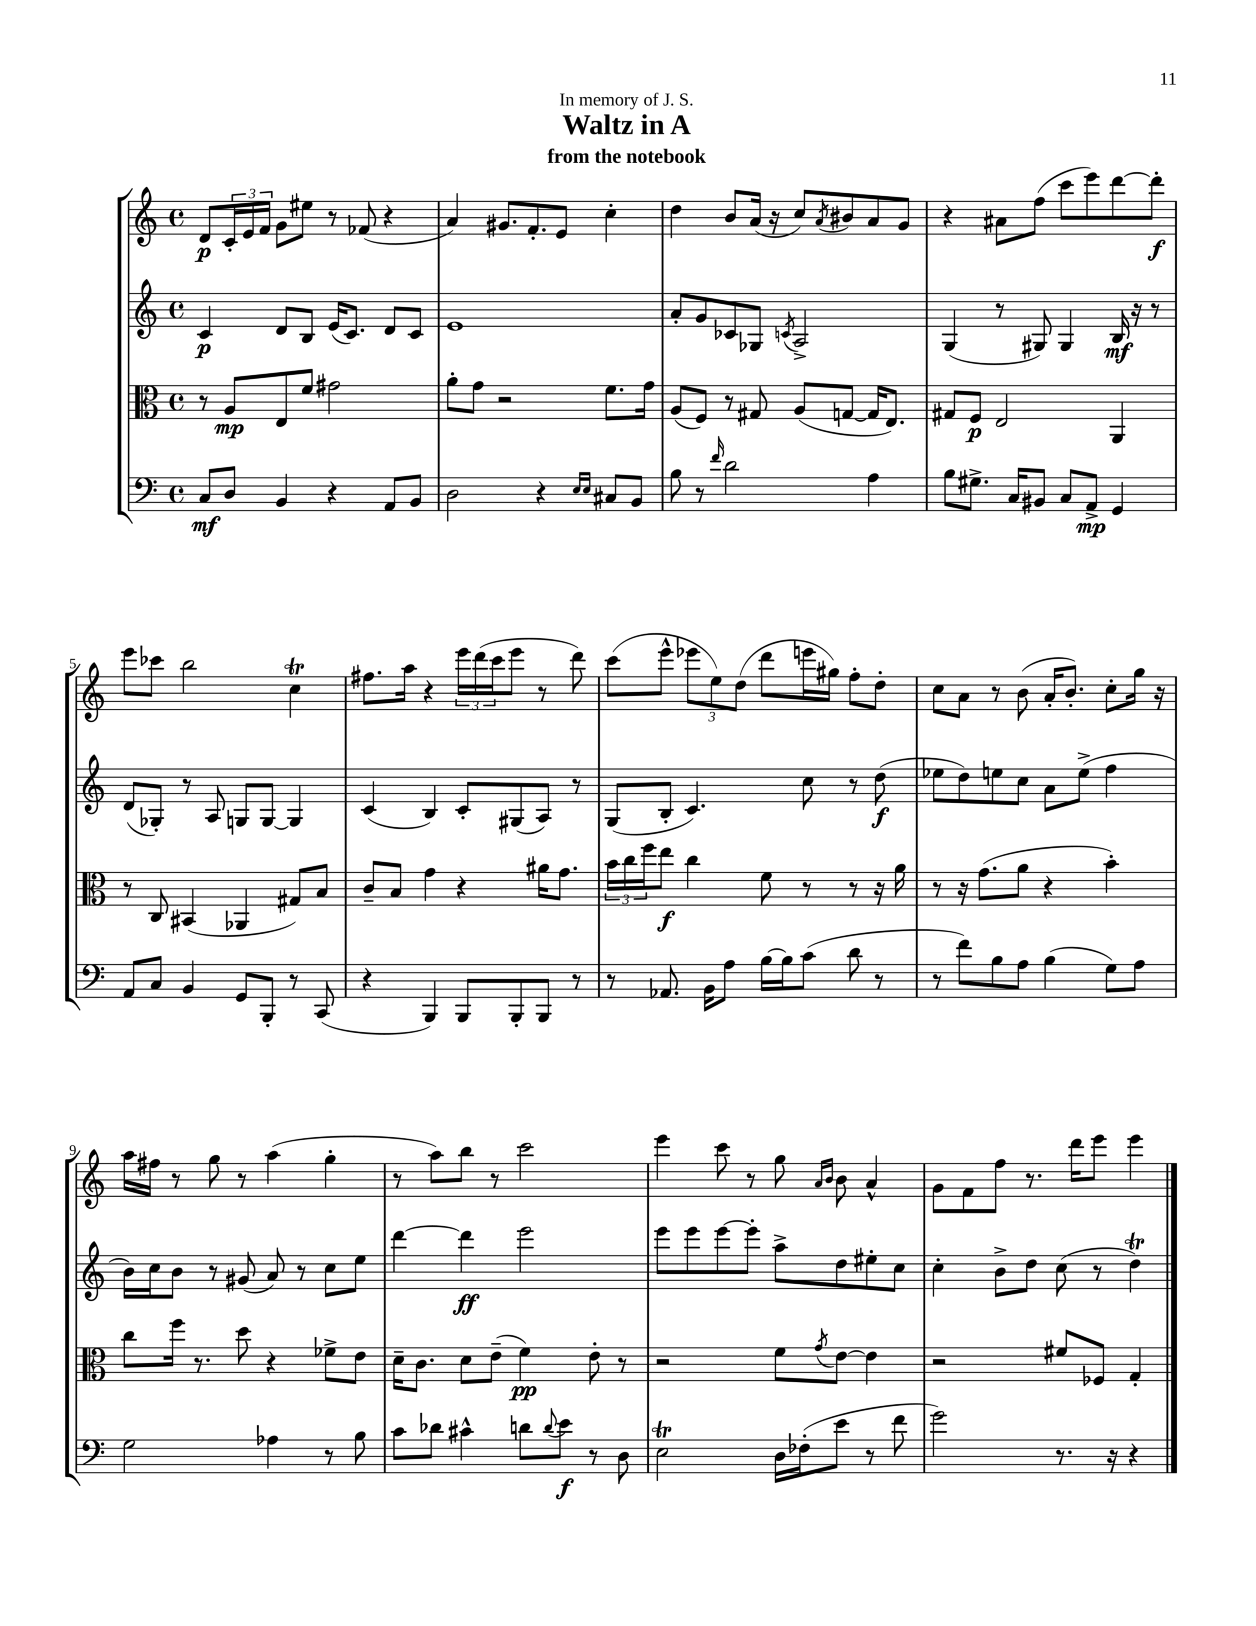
\header { title = "Waltz in A" subtitle = "from the notebook" dedication = "In memory of J. S." }
<<
\new StaffGroup <<
\new Staff = "s0" {
    \clef treble \key c \major \defaultTimeSignature \time 4/4
    d'8\p \tuplet 3/2 { c'16-. e'16 f'16 } g'8 eis''8 r8 fes'8( r4 |
    a'4) gis'8. f'8.-. e'8 c''4-. |
    d''4 b'8 a'16( r16 c''8) \acciaccatura { a'8 } bis'8 a'8 g'8 |
    r4 ais'8 f''8( c'''8 e'''8) d'''8~ d'''8-.\f |
    e'''8 ces'''8 b''2 c''4\trill |
    fis''8. a''16 r4 \tuplet 3/2 { e'''16 d'''16( c'''16 } e'''8 r8 d'''8) |
    c'''8( e'''8-^ \tuplet 3/2 { ees'''8 e''8) d''8( } d'''8 e'''16 gis''16) f''8-. d''8-. |
    c''8 a'8 r8 b'8( a'16-. b'8.-.) c''8-. g''16 r16 |
    a''16 fis''16 r8 g''8 r8 a''4( g''4-. |
    r8 a''8) b''8 r8 c'''2 |
    e'''4 c'''8 r8 g''8 \grace { a'16 b'16 } b'8 a'4-^ |
    g'8 f'8 f''8 r8. d'''16 e'''8 e'''4 \bar "|." |
}
\new Staff = "s1" {
    \clef treble \key c \major \defaultTimeSignature \time 4/4
    c'4\p d'8 b8 e'16( c'8.) d'8 c'8 |
    e'1 |
    a'8-. g'8 ces'8 ges8 \acciaccatura { c'8 } a2-> |
    g4( r8 gis8) gis4 b16\mf r16 r8 |
    d'8( ges8-.) r8 a8 g8 g8~ g4 |
    c'4( b4) c'8-. gis8( a8) r8 |
    g8( b8-. c'4.) c''8 r8 d''8\f( |
    ees''8 d''8) e''8 c''8 a'8 e''8->( f''4 |
    b'16) c''16 b'8 r8 gis'8( a'8) r8 c''8 e''8 |
    d'''4~ d'''4\ff e'''2 |
    e'''8 e'''8 e'''8~ e'''8-. a''8-> d''8 eis''8-. c''8 |
    c''4-. b'8-> d''8 c''8( r8 d''4\trill) \bar "|." |
}
\new Staff = "s2" {
    \clef alto \key c \major \defaultTimeSignature \time 4/4
    r8 a8\mp e8 f'8 gis'2 |
    a'8-. g'8 r2 f'8. g'16 |
    a8( f8) r8 gis8 a8( g8~ g16 e8.) |
    gis8 f8\p e2 a,4 |
    r8 c8 bis,4( aes,4 gis8) b8 |
    c'8-- b8 g'4 r4 ais'16 g'8. |
    \tuplet 3/2 { b'16 c''16 f''16 } e''8\f c''4 f'8 r8 r8 r16 a'16 |
    r8 r16 g'8.( a'8 r4 b'4-.) |
    c''8 f''16 r8. d''8 r4 fes'8-> e'8 |
    d'16-- c'8. d'8 e'8--( f'4\pp) e'8-. r8 |
    r2 f'8 \acciaccatura { g'8 } e'8~ e'4 |
    r2 fis'8 fes8 g4-. \bar "|." |
}
\new Staff = "s3" {
    \clef bass \key c \major \defaultTimeSignature \time 4/4
    c8\mf d8 b,4 r4 a,8 b,8 |
    d2 r4 \grace { e16 e16 } cis8 b,8 |
    b8 r8 \grace { f'16 } d'2 a4 |
    b8 gis8.-> c16 bis,8 c8 a,8->\mp g,4 |
    a,8 c8 b,4 g,8 b,,8-. r8 c,8( |
    r4 b,,4) b,,8 b,,8-. b,,8 r8 |
    r8 aes,8. b,16 a8 b16~ b16 c'8( d'8 r8 |
    r8 f'8) b8 a8 b4( g8) a8 |
    g2 aes4 r8 b8 |
    c'8 des'8 cis'4-^ d'8 \appoggiatura { d'8 } e'8\f r8 d8 |
    e2\trill d16 fes16-.( e'8 r8 f'8 |
    g'2) r8. r16 r4 \bar "|." |
}
>>
>>
